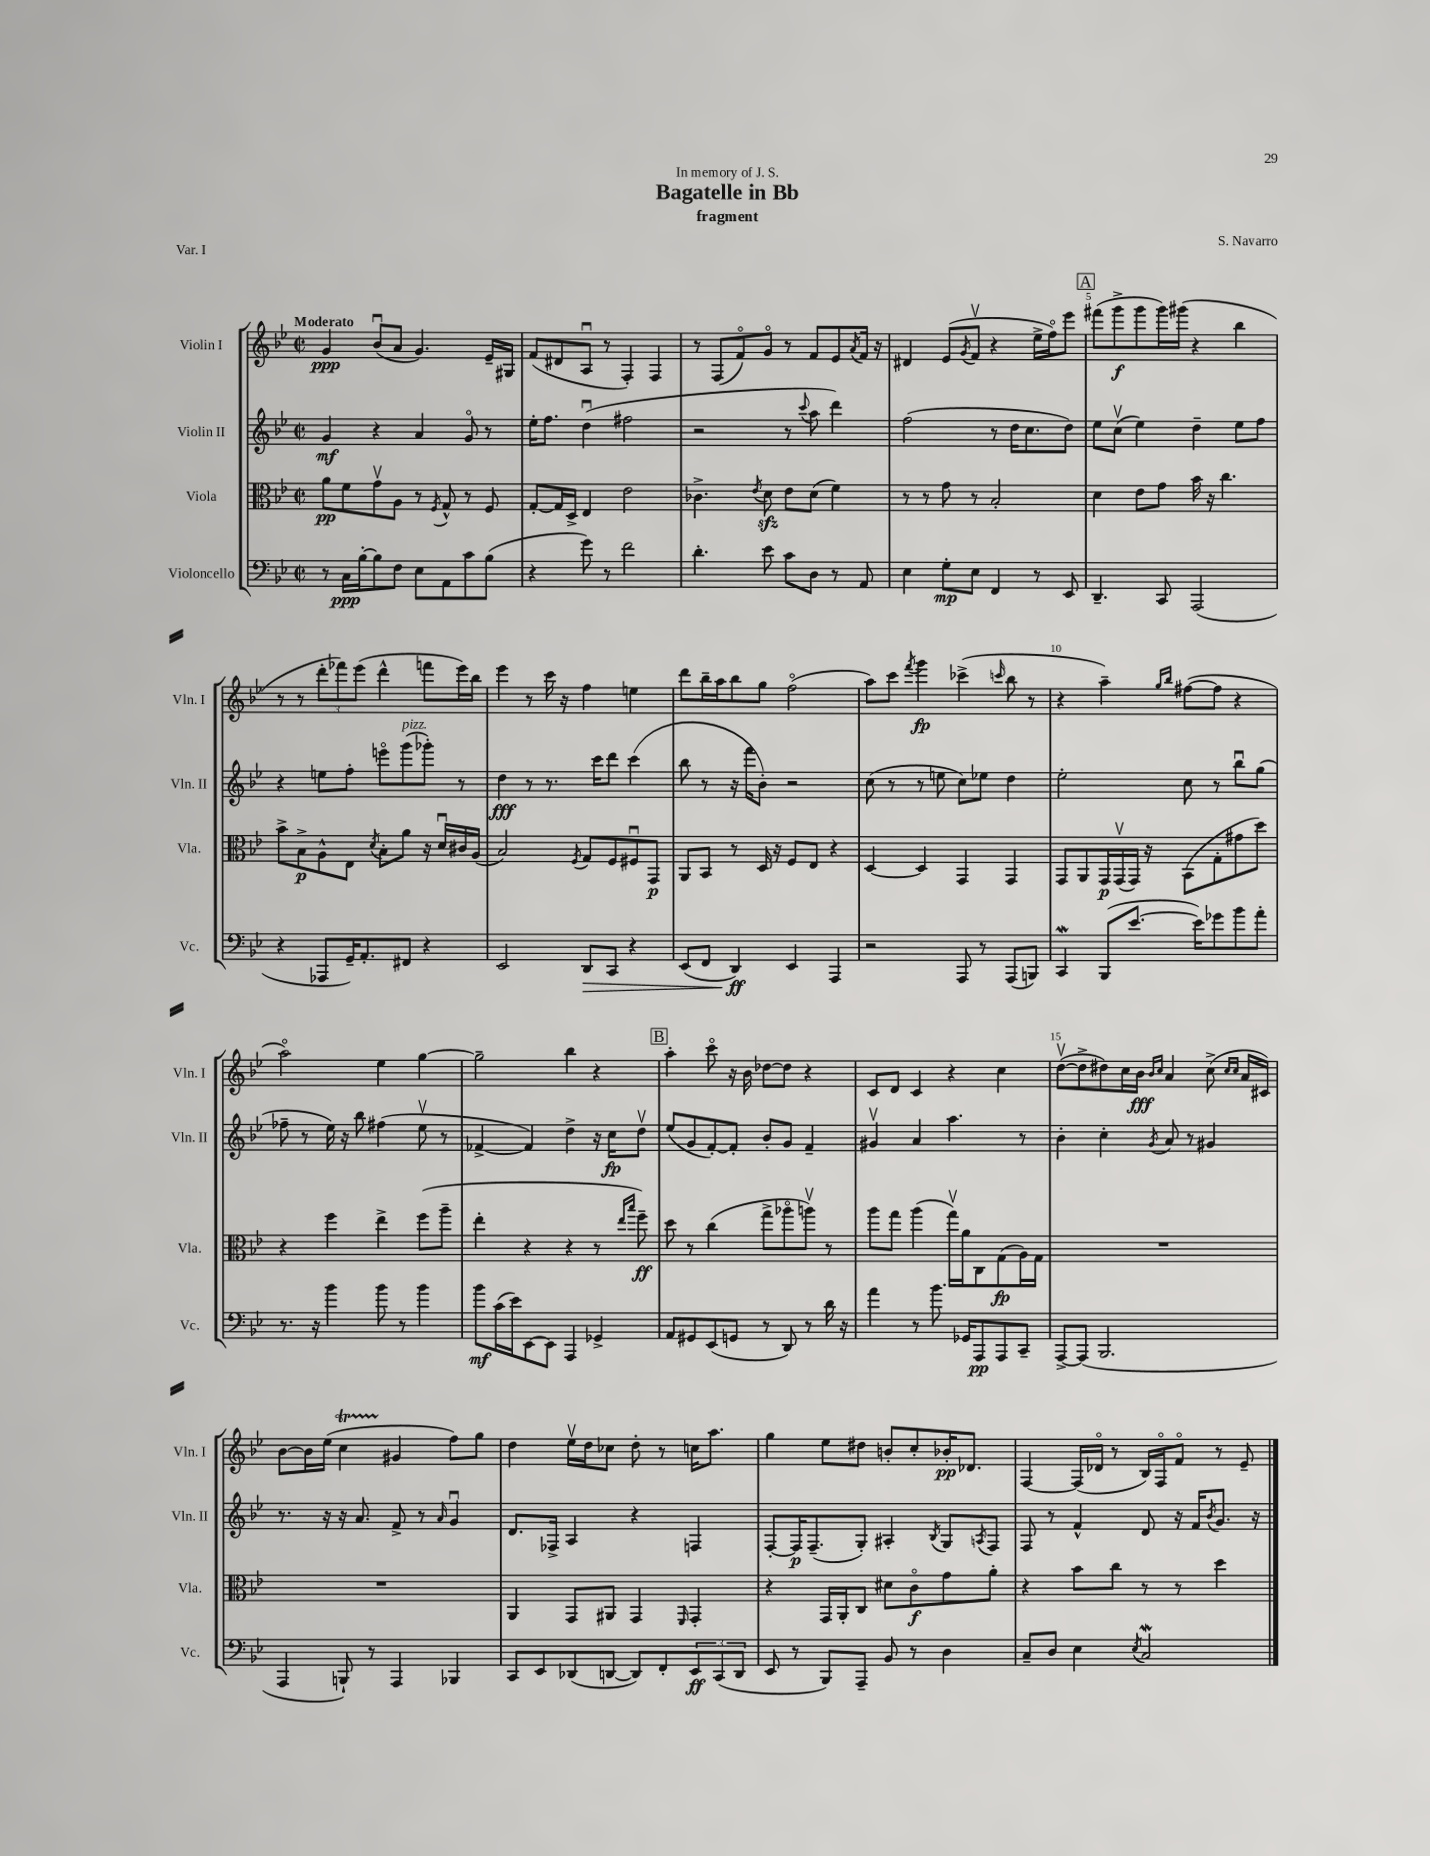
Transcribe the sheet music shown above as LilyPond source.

\header { title = "Bagatelle in Bb" composer = "S. Navarro" subtitle = "fragment" dedication = "In memory of J. S." piece = "Var. I" }
<<
\new StaffGroup <<
\new Staff = "s0" \with { instrumentName = "Violin I" shortInstrumentName = "Vln. I" } {
    \clef treble \key bes \major \defaultTimeSignature \time 2/2 \tempo "Moderato"
    g'4\ppp bes'8\downbow( a'8 g'4.) ees'16-- gis16 |
    f'8( dis'8 a8\downbow r8 f4-.) f4 |
    r8 f8( f'8\flageolet) g'8\flageolet r8 f'8 ees'8 \acciaccatura { a'8 } f'16 r16 |
    dis'4 ees'8( \acciaccatura { g'8 } f'8\upbow r4 ees''16-> f''16\flageolet) ees'''8 |
    \mark \markup { \box "A" } fis'''8( g'''8->\f g'''8 g'''16) gis'''16( r4 bes''4 |
    r8 r8 \tuplet 3/2 { d'''8-. fes'''8) ees'''8( } d'''4-^ f'''8 ees'''16) bes''16 |
    ees'''4 r8 c'''16 r16 f''4 e''4 |
    d'''8 bes''16-- a''16 bes''8 g''8 f''2\flageolet( |
    a''8) c'''8 \acciaccatura { f'''8 } g'''4\fp ces'''4->( \grace { c'''16 } bes''8 r8 |
    r4 a''4--) \grace { g''16 bes''16 } fis''8~( fis''8 r4 |
    a''2\flageolet) ees''4 g''4~ |
    g''2-- bes''4 r4 |
    \mark \markup { \box "B" } a''4-. c'''8\flageolet r16 bes'16 des''8~ des''8 r4 |
    c'8 d'8 c'4 r4 c''4 |
    d''8~\upbow( d''8-> dis''8) c''16 bes'16\fff \grace { bes'16 c''16 } a'4 c''8->( \grace { c''16 c''16 } a'16 cis'16) |
    bes'8~ bes'16 ees''16( c''4\startTrillSpan gis'4\stopTrillSpan f''8) g''8 |
    d''4 ees''16\upbow d''16 ces''8 d''8-. r8 c''16 a''8. |
    g''4 ees''8 dis''8 b'8-. c''8-. bes'16-.\pp des'8. |
    f4~ f16( des'16\flageolet r8 bes16) f16\flageolet f'8\flageolet r8 ees'8-- \bar "|." |
}
\new Staff = "s1" \with { instrumentName = "Violin II" shortInstrumentName = "Vln. II" } {
    \clef treble \key bes \major \defaultTimeSignature \time 2/2
    g'4\mf r4 a'4 g'8\flageolet r8 |
    ees''16-. f''8. d''4\downbow( fis''2 |
    r2 r8 \appoggiatura { c'''8 } a''8 d'''4) |
    f''2( r8 d''16 c''8. d''8) |
    \mark \markup { \box "A" } ees''8 c''8\upbow( ees''4) d''4-- ees''8 f''8 |
    r4 e''8 f''8-. e'''8\flageolet g'''8^\markup { \italic "pizz." }( ges'''8-.) r8 |
    d''4\fff r8 r8. c'''16 d'''8 c'''4( |
    bes''8 r8 r16 f'''16 bes'8-.) r2 |
    c''8( r8 r8 e''8 c''8) ees''8 d''4 |
    ees''2-. c''8 r8 bes''8\downbow g''8( |
    fes''8-- r8 ees''16) r16 bes''8 fis''4( ees''8\upbow r8 |
    fes'4~-> fes'4) d''4-> r16 c''16\fp d''8\upbow |
    \mark \markup { \box "B" } ees''8( g'8 f'8~-.) f'8-. bes'8-. g'8 f'4-- |
    gis'4\upbow a'4 a''4. r8 |
    bes'4-. c''4-. \acciaccatura { g'8 } a'8 r8 gis'4 |
    r8. r16 r16 a'8. f'8-> r8 \grace { a'16 } g'4\downbow |
    d'8. fes16-> a4 r4 f4 |
    f8~-. f16\p f8.--( g8-.) ais4-. \acciaccatura { bes8 } g8 \acciaccatura { a8 } f8 |
    f8 r8 f'4-^ d'8 r16 f'16 \acciaccatura { bes'8 } g'8. r16 \bar "|." |
}
\new Staff = "s2" \with { instrumentName = "Viola" shortInstrumentName = "Vla." } {
    \clef alto \key bes \major \defaultTimeSignature \time 2/2
    a'8\pp f'8 g'8\upbow a8 r8 \acciaccatura { f8 } g8-^ r8 f8 |
    g8~-. g16 d16-> ees4 ees'2 |
    ces'4.-> \acciaccatura { ees'8 } d'8\sfz ees'8 d'8( f'4) |
    r8 r8 g'8 r8 bes2-. |
    \mark \markup { \box "A" } d'4 ees'8 g'8 bes'16 r16 c''4. |
    bes'8-> bes8->\p a8-^ ees8 \acciaccatura { d'8 } bes8-. a'8 r16 d'16\downbow cis'16 a16( |
    bes2) \acciaccatura { f8 } g8 f8 fis8\downbow g,8\p |
    a,8 bes,8 r8 d16 r16 f8 ees8 r4 |
    d4~ d4 g,4 g,4 |
    g,8 a,8 g,16\p g,16\upbow( g,16) r16 bes,8( g8-. gis'8 d''8) |
    r4 f''4 ees''4-> f''8( a''8-- |
    ees''4-. r4 r4 r8 \grace { ees''16 bes''16 } f''8--\ff) |
    \mark \markup { \box "B" } d''8 r8 c''4( g''8-> aes''8\flageolet a''8\upbow) r8 |
    a''8 g''8 a''4( g''16\upbow) a'16 c8 g8\fp( a16) g16 |
    R1 |
    R1 |
    a,4 g,8 ais,8 g,4 \grace { f,16 } g,4-. |
    r4 g,16 a,16-. c8 dis'8 c'8\flageolet\f g'8 a'8-. |
    r4 bes'8 c''8 r8 r8 d''4 \bar "|." |
}
\new Staff = "s3" \with { instrumentName = "Violoncello" shortInstrumentName = "Vc." } {
    \clef bass \key bes \major \defaultTimeSignature \time 2/2
    r8 c16\ppp bes16~-. bes8 f8 ees8 a,8 c'8 bes8( |
    r4 g'8) r8 f'2 |
    d'4.-. ees'8 c'8 d8 r8 a,8 |
    ees4 g8-.\mp ees8 f,4 r8 ees,8 |
    \mark \markup { \box "A" } d,4.-- c,8 a,,2( |
    r4 aes,,8 g,16--) a,8.-. fis,8 r4 |
    ees,2 d,8\> c,8 r4 |
    ees,8( f,8 d,4\ff\!) ees,4 a,,4 |
    r2 a,,8 r8 a,,8( b,,8) |
    c,4\mordent bes,,8( ees'8.~ ees'16) ges'8 bes'8 a'8-. |
    r8. r16 bes'4 bes'8 r8 bes'4 |
    bes'8\mf c'16( ees'16) ees,8~ ees,8 a,,4 ges,4-> |
    \mark \markup { \box "B" } a,8 gis,8 ees,8( g,8 r8 d,8) r8 d'16 r16 |
    a'4 r8 bes'8. ges,16 a,,8\pp a,,8 c,8-- |
    a,,8~-> a,,8( bes,,2. |
    a,,4 b,,8-!) r8 a,,4 bes,,4 |
    c,8 ees,8 des,8( d,8~ d,8) f,8-. \tuplet 3/2 { ees,8\ff c,8( d,8 } |
    ees,8 r8 bes,,8) a,,8-- bes,8 r8 d4 |
    c8-- d8 ees4 \acciaccatura { ees8 } c2\mordent \bar "|." |
}
>>
>>
\layout { \context { \Score \override BarNumber.break-visibility = ##(#f #t #t) barNumberVisibility = #(every-nth-bar-number-visible 5) } }
